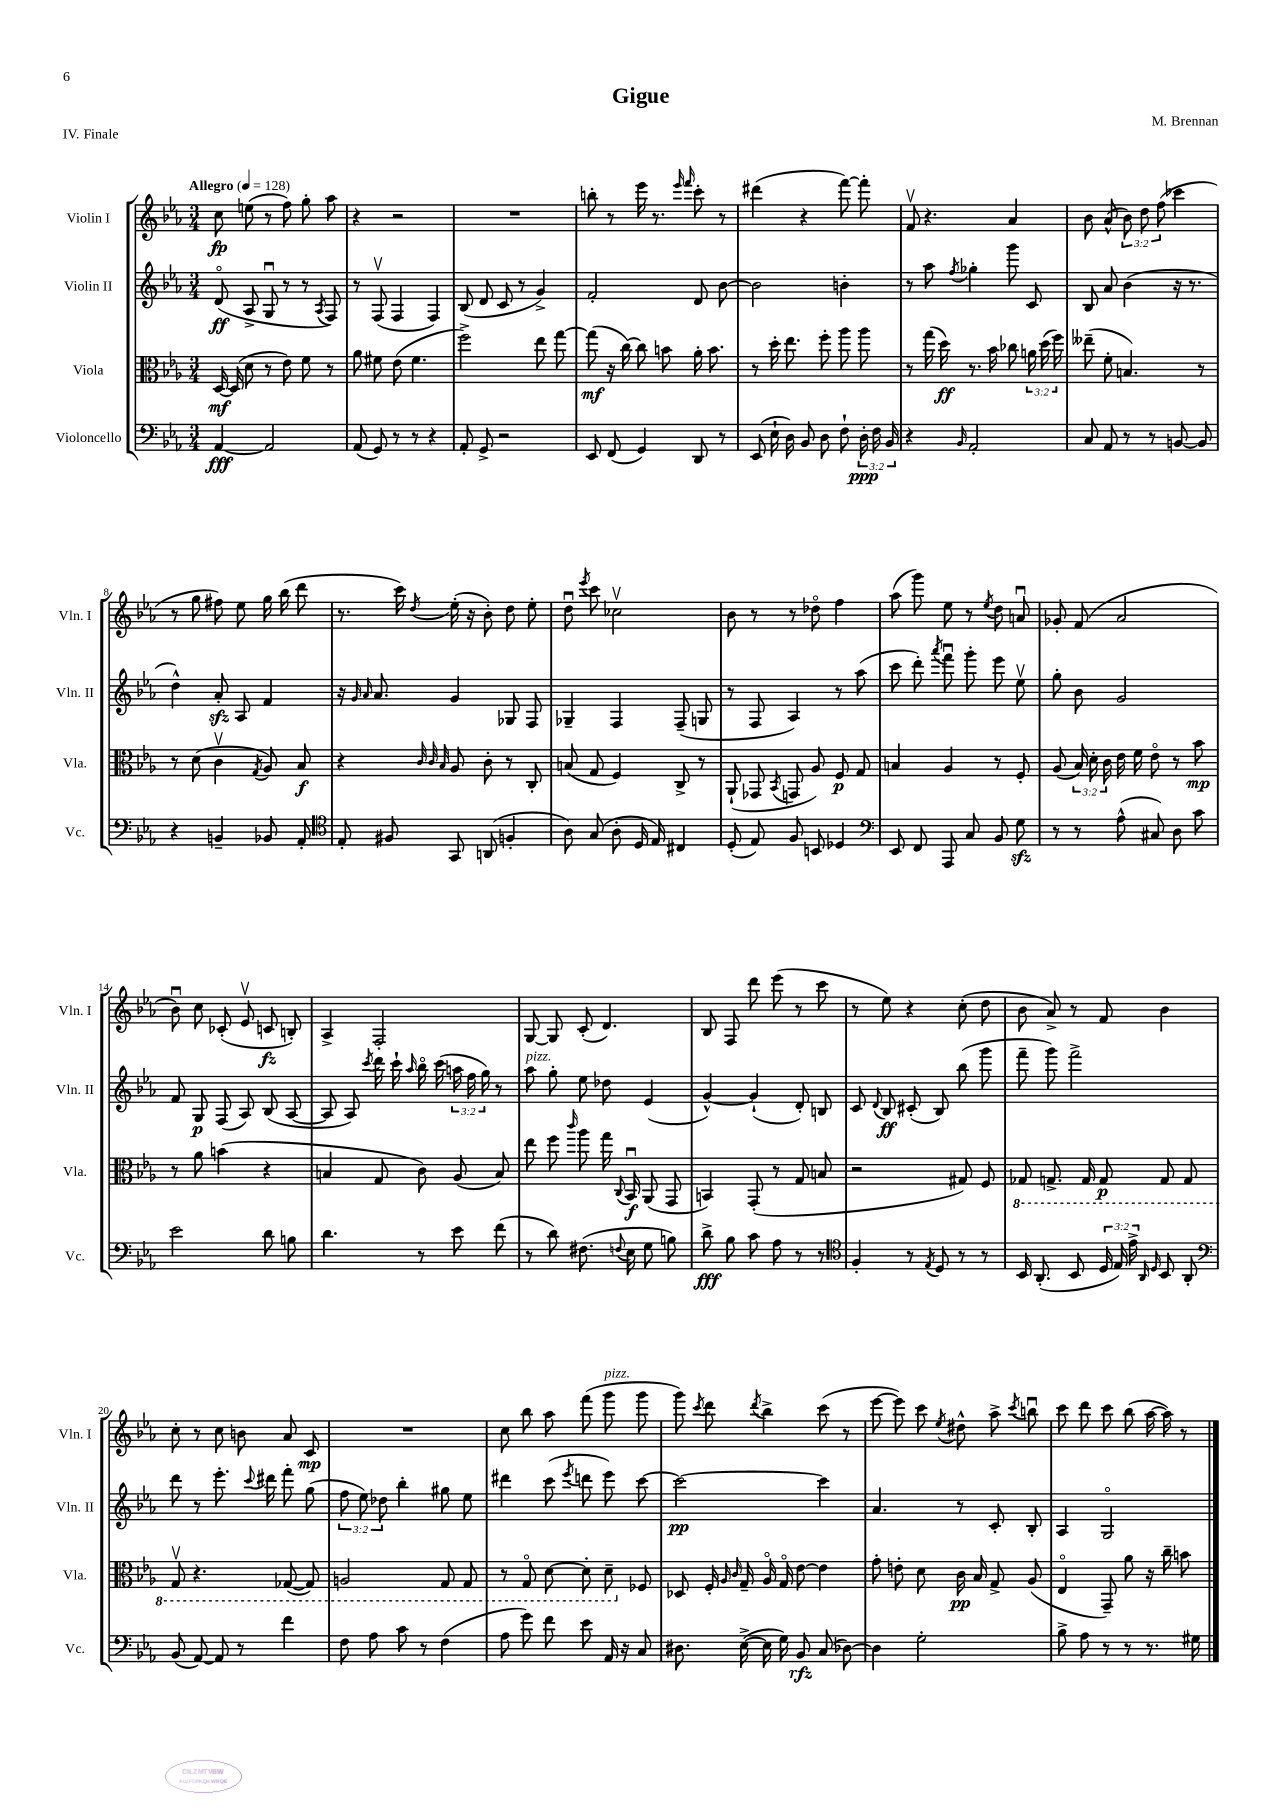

**kern	**dynam	**kern	**dynam	**kern	**dynam	**kern	**dynam
*part4	*part4	*part3	*part3	*part2	*part2	*part1	*part1
*staff4	*staff4	*staff3	*staff3	*staff2	*staff2	*staff1	*staff1
*I"Violoncello	*	*I"Viola	*	*I"Violin II	*	*I"Violin I	*
*I'Vc.	*	*I'Vla.	*	*I'Vln. II	*	*I'Vln. I	*
*clefF4	*	*clefC3	*	*clefG2	*	*clefG2	*
*k[b-e-a-]	*	*k[b-e-a-]	*	*k[b-e-a-]	*	*k[b-e-a-]	*
*M3/4	*	*M3/4	*	*M3/4	*	*M3/4	*
*MM128	*	*MM128	*	*MM128	*	*MM128	*
=1	=1	=1	=1	=1	=1	=1	=1
!	!	!	!	!	!	!LO:TX:a:B:t=Allegro	!
[4AA-/	fff	[16D/	mf	(8d/	ff	8cc\	fp
.	.	(16D/]	.	.	.	.	.
.	.	8d\	.	8A-^/	.	(8een\	.
2AA-/]	.	8r	.	8Gu/	.	8r	.
.	.	8e-\)	.	8r	.	8ff\)	.
.	.	8f\	.	8r	.	8gg'\	.
.	.	.	.	8qA-/	.	.	.
.	.	8r	.	8F/)	.	8aa-\	.
=2	=2	=2	=2	=2	=2	=2	=2
(8AA-/	.	8a-\	.	8r	.	4r	.
8GG/)	.	8f#X\	.	(8Fv/	.	.	.
8r	.	(8e-\	.	4F/	.	2r	.
8r	.	4.f#\	.	.	.	.	.
4r	.	.	.	4F/)	.	.	.
=3	=3	=3	=3	=3	=3	=3	=3
8AA-'/	.	2ff^\)	.	(8B-/	.	2.r	.
8GG^/	.	.	.	8d/	.	.	.
2r	.	.	.	8c/	.	.	.
.	.	.	.	8r	.	.	.
.	.	8ee-\	.	4g^/)	.	.	.
.	.	[8gg\	.	.	.	.	.
=4	=4	=4	=4	=4	=4	=4	=4
8EE-/	.	(8gg\]	mf	2f'/	.	8bbn'\	.
(8FF/	.	16r	.	.	.	8r	.
.	.	[16cc\)	.	.	.	.	.
4GG/)	.	8cc\]	.	.	.	16eee-\	.
.	.	.	.	.	.	8.r	.
.	.	8bn\	.	.	.	.	.
.	.	.	.	.	.	16qqeee-/	.
.	.	.	.	.	.	16qqfff/	.
8DD/	.	16a-'\	.	8d/	.	8ccc'\	.
.	.	8.b\	.	.	.	.	.
8r	.	.	.	[8b-\	.	8r	.
=5	=5	=5	=5	=5	=5	=5	=5
(8EE-/	.	8r	.	2b-\]	.	(4ddd#X\	.
16E-`\	.	16dd'\	.	.	.	.	.
16D\)	.	8.ee-\	.	.	.	.	.
8BB-/	.	.	.	.	.	4r	.
8D\	.	8ff'\	.	.	.	.	.
8F`\	.	8aa-\	.	4bn'\	.	[8fff\)	.
24D'\	ppp	8aa-\	.	.	.	8fff'\]	.
24F\	.	.	.	.	.	.	.
24BB-/	.	.	.	.	.	.	.
=6	=6	=6	=6	=6	=6	=6	=6
4r	.	8r	.	8r	.	8fv/	.
.	.	(16gg\	.	8aa-\	.	4.r	.
.	.	16dd\)	ff	.	.	.	.
16qqBB-/	.	.	.	8qff/	.	.	.
2AA-'/	.	8.r	.	4gg-X'\	.	.	.
.	.	16b-\	.	.	.	.	.
.	.	8cc-X\	.	8ggg\	.	4a-/	.
.	.	24an\	.	8c/	.	.	.
.	.	(24dd\	.	.	.	.	.
.	.	24ff\)	.	.	.	.	.
=7	=7	=7	=7	=7	=7	=7	=7
8C/	.	(8ee--X~\	.	8B-/	.	8b-\	.
8AA-/	.	8f'\	.	8a-/	.	(8a-^^/	.
8r	.	4.Bn/)	.	(4b-\	.	12b-\)	.
.	.	.	.	.	.	12dd\	.
8r	.	.	.	.	.	.	.
.	.	.	.	.	.	(12ff\	.
[8BBn/	.	.	.	16r	.	4ccc-X\	.
.	.	.	.	8.r	.	.	.
8BB/]	.	8r	.	.	.	.	.
!!LO:LB:g=z
=8	=8	=8	=8	=8	=8	=8	=8
4r	.	8r	.	4dd^^\)	.	8r	.
.	.	(8d\	.	.	.	8gg\	.
4BBn~/	.	4cv\	.	8a-zz'/	.	8ff#X\)	.
.	.	.	.	8A-/	.	8ee-\	.
.	.	8qG/	.	.	.	.	.
8BB-X/	.	8A-/)	.	4f/	.	16gg\	.
.	.	.	.	.	.	(16bb-\	.
8AA-'/	.	8B-/	f	.	.	8ddd\	.
=9	=9	=9	=9	=9	=9	=9	=9
*clefC4	*	*	*	*	*	*	*
8E-'/	.	4r	.	16r	.	8.r	.
.	.	.	.	16qqg/	.	.	.
.	.	.	.	16qqa-/	.	.	.
.	.	.	.	8.a-/	.	.	.
8F#X/	.	.	.	.	.	.	.
.	.	.	.	.	.	16ccc\)	.
.	.	32qqc/	.	.	.	.	.
.	.	32qqc/	.	.	.	.	.
.	.	32qqB-/	.	.	.	8qdd/	.
8GG/	.	8A-/	.	4g/	.	(16ee-'\	.
.	.	.	.	.	.	16r	.
(8AAn/	.	8c'\	.	.	.	8b-'\)	.
4Fn'/	.	8r	.	8G-X/	.	8dd\	.
.	.	8C'/	.	8F/	.	8ee-'\	.
=10	=10	=10	=10	=10	=10	=10	=10
8A-\)	.	(8Bn/	.	4G-X~/	.	8ddu\	.
.	.	.	.	.	.	8qeee-/	.
(8G/	.	8G/	.	.	.	8ccc\	.
8A-'\	.	4F/)	.	4F/	.	2cc-Xv\	.
16D/	.	.	.	.	.	.	.
16E-/)	.	.	.	.	.	.	.
4C#X/	.	8C^/	.	(8F~/	.	.	.
.	.	8r	.	8Gn/	.	.	.
=11	=11	=11	=11	=11	=11	=11	=11
(8D'/	.	(8AA-`/	.	8r	.	8b-\	.
8E-/)	.	8GG-X/	.	8F/	.	8r	.
.	.	8qBB-/	.	.	.	.	.
8F/	.	8GGn/	.	4A-/)	.	8r	.
8BBn/	.	8A-/)	.	.	.	8dd-X\	.
4D-X/	.	8F/	p	8r	.	4ff\	.
.	.	8G/	.	(8aa-\	.	.	.
=12	=12	=12	=12	=12	=12	=12	=12
*clefF4	*	*	*	*	*	*	*
8EE-/	.	4Bn/	.	8ccc\	.	(8aa-\	.
8FF/	.	.	.	8ddd'\)	.	8ggg\)	.
.	.	.	.	8qaaa-/	.	.	.
8AAA-/	.	4A-/	.	8fffu\	.	8ee-\	.
8C/	.	.	.	8ggg'\	.	8r	.
.	.	.	.	.	.	8qee-/	.
8BB-/	.	8r	.	8eee-\	.	8dd\	.
8Gzz\	.	8F'/	.	8ee-v\	.	8anu/	.
=13	=13	=13	=13	=13	=13	=13	=13
8r	.	(8A-/	.	8gg'\	.	8g-X'/	.
8r	.	24B-/)	.	8b-\	.	(8f/	.
.	.	24d'\	.	.	.	.	.
.	.	24c\	.	.	.	.	.
(8A-^^\	.	16e-\	.	2g/	.	2a-/	.
.	.	16f\	.	.	.	.	.
8C#X/)	.	8e-\	.	.	.	.	.
8D\	.	8r	.	.	.	.	.
8c\	.	8b-\	mp	.	.	.	.
!!LO:LB:g=z
=14	=14	=14	=14	=14	=14	=14	=14
2e-\	.	8r	.	8f/	.	8b-u\)	.
.	.	8a-\	.	8G/	p	8cc\	.
.	.	(4bn\	.	(8F/	.	(8c-X'/	.
.	.	.	.	8A-/)	.	8e-v/	.
8d\	.	4r	.	(8B-/	.	8cn/	fz
8Bn\	.	.	.	[8A-/	.	8Bn'/)	.
=15	=15	=15	=15	=15	=15	=15	=15
4.d\	.	4Bn/	.	8A-/]	.	4A-^/	.
.	.	.	.	8A-/)	.	.	.
.	.	.	.	8qccc/	.	.	.
.	.	8G/	.	16ddd\	.	2F'/	.
.	.	.	.	16ccc`\	.	.	.
.	.	.	.	16qqaa-/	.	.	.
8r	.	8c\)	.	16bb-\	.	.	.
.	.	.	.	(16ccc\	.	.	.
8e-\	.	(8A-/	.	24aan\	.	.	.
.	.	.	.	24ff\	.	.	.
.	.	.	.	24gg\)	.	.	.
(8f\	.	8B/)	.	8r	.	.	.
=16	=16	=16	=16	=16	=16	=16	=16
!	!	!	!	!LO:TX:a:i:t=pizz.	!	!	!
8r	.	8ee-\	.	8aa-\	.	[8G/	.
8d\)	.	8ff\	.	8gg'\	.	8G/]	.
.	.	16qqccc/	.	.	.	.	.
(8.F#X\	.	8aa-\	.	8ee-\	.	(8c'/	.
.	.	16gg\	.	8dd-X\	.	4.d/)	.
8qqFn/	.	8qqC/	.	.	.	.	.
16E-\	.	16BB-u/	f	.	.	.	.
8G\	.	(8AA-/	.	(4e-/	.	.	.
8Bn\)	.	8GG/	.	.	.	.	.
=17	=17	=17	=17	=17	=17	=17	=17
8d^\	fff	4BBn/)	.	[4g^^/)	.	8B-/	.
8B-\	.	.	.	.	.	8F/	.
8c\	.	(8GG'/	.	(4g`/]	.	8ddd\	.
8A-\	.	8r	.	.	.	(8eee-\	.
8r	.	8G/	.	8d'/)	.	8r	.
8r	.	8Bn/	.	8Bn/	.	8ccc\	.
=18	=18	=18	=18	=18	=18	=18	=18
*clefC4	*	*	*	*	*	*	*
4F'/	.	2r	.	8c/	.	8r	.
.	.	.	.	8qqd/	.	.	.
.	.	.	.	8B-/	ff	8ee-\)	.
8r	.	.	.	(8c#X'/	.	4r	.
8qE-/	.	.	.	.	.	.	.
8D/	.	.	.	8B-/)	.	.	.
8r	.	8G#X/)	.	(8bb-\	.	(8cc'\	.
8r	.	8F/	.	8ggg\	.	8dd\	.
=19	=19	=19	=19	=19	=19	=19	=19
*	*	*8ba	*	*	*	*	*
16BB-/	.	8GG-X/	.	8fff~\	.	8b-\	.
(8.AA-'/	.	.	.	.	.	.	.
.	.	8.GGn^/	.	8ggg\)	.	8a-^/)	.
8BB-/	.	.	.	2fff^\	.	8r	.
.	.	16GG/	.	.	.	.	.
24D/	.	8GG/	p	.	.	8f/	.
24E-/)	.	.	.	.	.	.	.
24e-^\	.	.	.	.	.	.	.
16qqAA-/	.	.	.	.	.	.	.
16qqD/	.	.	.	.	.	.	.
8BB-/	.	8GG/	.	.	.	4b-\	.
8AA-'/	.	8GG/	.	.	.	.	.
!!LO:LB:g=z
=20	=20	=20	=20	=20	=20	=20	=20
*clefF4	*	*	*	*	*	*	*
(8BB-/	.	8GGv/	.	8ddd\	.	8cc'\	.
[8AA-/)	.	4.r	.	8r	.	8r	.
8AA-/]	.	.	.	8.eee-'\	.	8cc\	.
8r	.	.	.	.	.	8bn\	.
.	.	.	.	8qqccc/	.	.	.
.	.	.	.	16ddd#X\	.	.	.
4f\	.	([8GG-X/	.	8fff'\	.	8a-/	.
.	.	8GG-/])	.	(8gg\	.	8c/	mp
=21	=21	=21	=21	=21	=21	=21	=21
8F\	.	2AAn/	.	12ff\	.	2.r	.
.	.	.	.	12ee-\)	.	.	.
8A-\	.	.	.	.	.	.	.
.	.	.	.	12dd-X\	.	.	.
8c\	.	.	.	4bb-'\	.	.	.
8r	.	.	.	.	.	.	.
(4F\	.	8GG/	.	8gg#X\	.	.	.
.	.	8GG/	.	8ee-\	.	.	.
=22	=22	=22	=22	=22	=22	=22	=22
8A-\	.	8r	.	4ddd#X\	.	8cc\	.
8g\)	.	8GG/	.	.	.	8bb-\	.
8f\	.	[8D\	.	(8ccc\	.	8aa-\	.
.	.	.	.	8qeee-/	.	.	.
8e-\	.	8D'\]	.	8dddn\	.	(8fff\	.
!	!	!	!	!	!	!LO:TX:a:i:t=pizz.	!
16AA-/	.	8D~\	.	8eee-\)	.	8ggg\	.
16r	.	.	.	.	.	.	.
*	*	*X8ba	*	*	*	*	*
8C/	.	8F-X/	.	[8ccc\	.	8ggg\	.
=23	=23	=23	=23	=23	=23	=23	=23
8.D#X\	.	8D-X/	.	2ccc\_	pp	8ggg\)	.
.	.	.	.	.	.	8qccc/	.
.	.	16F'/	.	.	.	8ddd\	.
.	.	16qqA-/	.	.	.	.	.
.	.	16qqc/	.	.	.	.	.
([16E-^\	.	16G~/	.	.	.	.	.
.	.	.	.	.	.	8qddd/	.
16E-\]	.	16A-/	.	.	.	4bb-^\	.
16G\)	.	16G/	.	.	.	.	.
8BB-/	rfz	[8e-\	.	.	.	.	.
(8C/	.	4e-\]	.	4ccc\]	.	(8ccc\	.
[8D-X\)	.	.	.	.	.	8r	.
=24	=24	=24	=24	=24	=24	=24	=24
4D-\]	.	8g'\	.	4.a-/	.	[8eee-\	.
.	.	8en'\	.	.	.	8eee-\])	.
2G'\	.	8d\	.	.	.	8ccc\	.
.	.	.	.	.	.	8qee-/	.
.	.	16c\	pp	8r	.	8dd#X^^\	.
.	.	16B-/	.	.	.	.	.
.	.	8G^/	.	8c'/	.	8aa-^\	.
.	.	.	.	.	.	8qccc/	.
.	.	(8A-/	.	8B-'/	.	8bbnu\	.
=25	=25	=25	=25	=25	=25	=25	=25
8B-^\	.	4E-/	.	4A-/	.	8ccc\	.
8A-\	.	.	.	.	.	8ddd\	.
8r	.	8GG~/)	.	2G/	.	8ccc\	.
8r	.	8a-\	.	.	.	(8bb-\	.
8.r	.	16r	.	.	.	[16aa-\	.
.	.	16cc~\	.	.	.	16aa-\])	.
.	.	8bn\	.	.	.	8r	.
16G#X\	.	.	.	.	.	.	.
==	==	==	==	==	==	==	==
*-	*-	*-	*-	*-	*-	*-	*-
